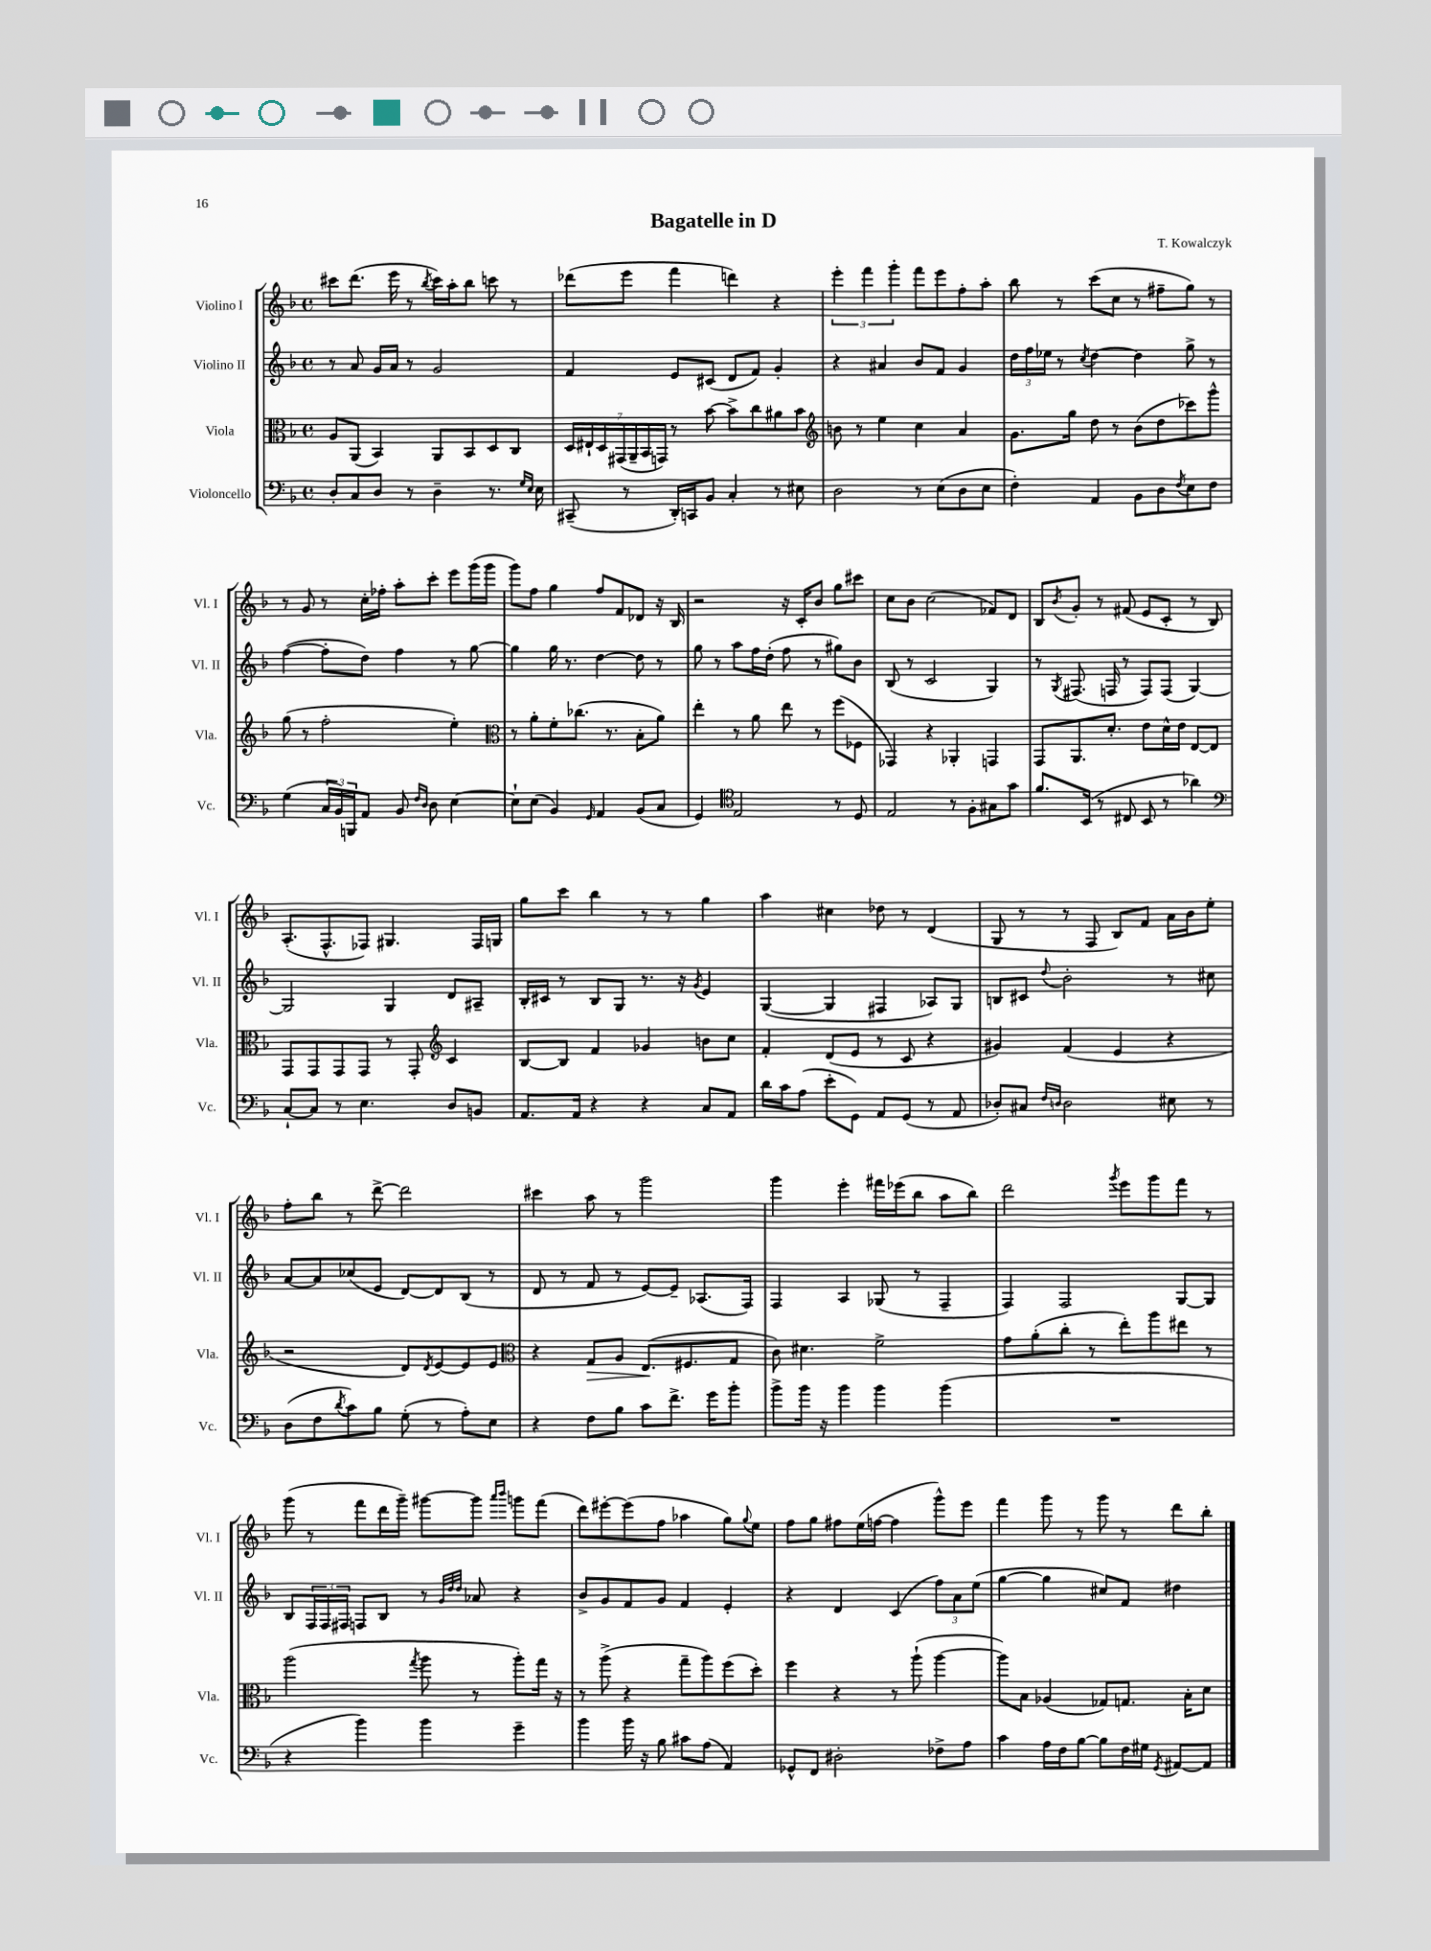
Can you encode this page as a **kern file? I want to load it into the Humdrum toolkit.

**kern	**kern	**kern	**kern
*staff4	*staff3	*staff2	*staff1
*clefF4	*clefC3	*clefG2	*clefG2
*k[b-]	*k[b-]	*k[b-]	*k[b-]
*M4/4	*M4/4	*M4/4	*M4/4
*met(c)	*met(c)	*met(c)	*met(c)
8D'	8A	8r	8ccc#
8C	(8AA	8a	(8.ddd
8D	4BB-)	16g	.
.	.	16a	16eee
8r	.	8r	8r
.	.	.	8qbb-
4D~	8AA	2g	16ccc#)
.	.	.	16aa'
.	8BB-	.	8bb-
8.r	8D	.	8ccc
.	8C	.	8r
16qqG	.	.	.
16qqE	.	.	.
16E	.	.	.
=	=	=	=
(8CC#~	28D	4f	(8ddd-
.	28E#`	.	.
.	28D	.	.
.	(28GG#	.	.
8r	.	.	8eee
.	28AA~	.	.
.	28BB-	.	.
.	28GG)	.	.
16DD')	8r	8e	4fff
16CC	.	.	.
8BB-	[8b-	(8c#	.
4C'	8b-^]	8d	4ddd)
.	8cc	8f)	.
8r	8a#	4g'	4r
8E#	8b-	.	.
=	=	=	=
*	*clefG2	*	*
2D	8b	4r	6eee'
.	8r	.	.
.	.	.	6fff
.	4ee	4a#	.
.	.	.	6ggg'
8r	4cc	8b-	8fff
(8E	.	8f	8eee
8D	4a	4g	8ff'
8E	.	.	8aa'
=	=	=	=
4F')	8.g	24dd	8bb-
.	.	24ff	.
.	.	24ee-	.
.	.	8r	8r
.	16gg	.	.
.	.	8qcc	.
4AA	8dd	[4dd	(8ccc
.	8r	.	8cc
8BB-	(8b-	4dd]	8r
8D	8dd	.	8ff#~
8qF	.	.	.
8E	8ccc-)	8gg^	8gg)
8F	8ggg^^	8r	8r
=	=	=	=
(4G	(8gg	([4ff	8r
.	8r	.	8g
24C	2ff'	8ff']	8r
24BB-)	.	.	.
24BBB	.	.	.
8AA	.	8dd)	16cc'
.	.	.	16ff-'
8BB-	.	4ff	8aa'
16qqF	.	.	.
16qqD	.	.	.
8D	.	.	8ccc'
[4E	4ee')	8r	8eee
.	.	[8gg	(16ggg
.	.	.	16ggg
=	=	=	=
*	*clefC3	*	*
8E`]	8r	4gg]	8ggg)
(8E	8a'	.	8ff
4BB-)	8f'	16gg	4gg
.	.	8.r	.
.	(8.cc-	.	.
16qqGG	.	.	.
4AA	.	[4dd	8ff
.	8.r	.	.
.	.	.	8f
(8BB-	8B-'	8dd]	8d-
8C	8a)	8r	16r
.	.	.	16B-
=	=	=	=
4GG)	4ee'	8gg	2r
.	.	8r	.
*clefC4	*	*	*
2E	8r	8aa	.
.	8a	16ff	.
.	.	(16dd'	.
.	8ee	8ff	16r
.	.	.	16c'
.	8r	8r	8b-
8r	(8ff	8gg#)	8gg
8D	8F-	8b-	8ccc#
=	=	=	=
2E	4GG-)	(8B-	8cc
.	.	8r	8b-
.	4r	2c	(2cc
8r	4AA-'	.	.
8F'	.	.	.
8G#	4GG	4G)	8f-)
8g	.	.	8d
=	=	=	=
8.f	8GG	8r	8B-
.	.	8qG	8qb-
.	8.AA	(8.F#	8g'
(16BB-	.	.	.
8r	.	.	8r
.	8.d'	16F	.
8C#	.	8r	(8f#
8BB-	8e	8F)	8e
8r	16d^^	(8F	8c'
.	16e	.	.
4a-)	[8E	[4G)	8r
.	8E]	.	8B-)
=	=	=	=
*clefF4	*	*	*
[8C`	8GG	2G]	(8.A'
8C]	8GG	.	.
.	.	.	8.F^^
8r	8GG	.	.
4.E	8GG	.	8F-)
.	8r	4G	4.G#
.	8GG'	.	.
*	*clefG2	*	*
8D	4c	8d	.
8BB	.	8A#~	16F-
.	.	.	16G
=	=	=	=
8.AA	[8B-	16B-'	8gg
.	.	16c#	.
.	8B-]	8r	8ccc
16AA	.	.	.
4r	4f	8B-	4bb-
.	.	8G	.
4r	4g-	8.r	8r
.	.	.	8r
.	.	16r	.
.	.	8qg	.
8C	8b	4e	4gg
8AA	8cc	.	.
=	=	=	=
16d	4f'	([4G	4aa
16c	.	.	.
(8A	.	.	.
8e'	(8d	4G]	4cc#
8GG)	8e	.	.
8AA	8r	4F#	8dd-
(8GG	8c	.	8r
8r	4r	8A-)	(4d
8AA	.	8G	.
=	=	=	=
8D-')	4g#)	8B	8G
8C#	.	8c#	8r
16qqF	.	.	.
16qqD	.	8qqdd	.
2D	(4f	2b-'	8r
.	.	.	8F
.	4e	.	8B-)
.	.	.	8f
8E#	4r	8r	16a
.	.	.	16b-
8r	.	8cc#	8ee'
=	=	=	=
(8D	2r	[8a	8ff'
8F	.	8a]	8bb-
8qd	.	.	.
8c)	.	(8cc-	8r
8B-	.	8e	[8ddd^
(8G'	8d)	[8d)	2ddd]
.	8qd	.	.
8r	[8e	8d]	.
8A')	8e]	(8B-	.
8E	8e	8r	.
=	=	=	=
*	*clefC3	*	*
4r	4r	8d	4ccc#
.	.	8r	.
8F	8G	8f	8aa
8B-	8A	8r	8r
8c	(8.E	[8e)	2ggg
8.f^	.	8e~]	.
.	8.F#	.	.
.	.	(8.A-	.
16g	.	.	.
8b-'	8G	.	.
.	.	16F)	.
=	=	=	=
8b-^	8c)	4F	4ggg
16b-	4.d#	.	.
16r	.	.	.
4b-	.	4A	4eee'
4b-	2f^	(8G-	16fff#
.	.	.	(16eee-
.	.	8r	8bb-
(4b-	.	4F~	8aa
.	.	.	8bb-)
=	=	=	=
1r	8g	4F)	2ddd
.	(8a'	.	.
.	8cc'	2F	.
.	8r	.	.
.	.	.	8qggg
.	8ee')	.	8eee
.	8aa	.	8ggg
.	8ee#	[8G	8fff
.	8r	8G]	8r
=	=	=	=
4r	(2aa	8B-	(8ggg
.	.	24F	8r
.	.	24F	.
.	.	24F#	.
4b-)	.	8F	8fff
.	.	8B-	16ddd
.	.	.	16ggg~)
.	8qgg	.	.
4b-	8aa	8r	[8ggg#
.	.	32qqg	.
.	.	32qqdd	.
.	.	32qqdd	.
.	8r	8a-	8ggg#]
.	.	.	16qqaaa
.	.	.	16qqbbb-
4g~	8aa')	4r	8ggg
.	16gg	.	(8fff
.	16r	.	.
=	=	=	=
4b-	8r	8b-^	8ddd)
.	(8aa^	8g	[8eee#'
16b-	4r	8f	(8eee#]
16r	.	.	.
8B-	.	8g	8ff
8c#	8gg~	4f	4aa-
(8A	8aa)	.	.
4AA)	(8ff	4e'	8gg)
.	.	.	8qqgg
.	8dd')	.	8ee
=	=	=	=
8GG-^^	4ff	4r	8ff
8FF	.	.	8gg
2D#'	4r	4d	8ff#
.	.	.	(16ee
.	.	.	[16ff
.	8r	(4c	4ff]
.	(8aa`	.	.
8F-^	[4aa	12ff)	8ggg^^)
.	.	12a	.
8A	.	.	8eee
.	.	(12ee	.
=	=	=	=
4c	8aa])	[4gg	4fff
.	8B-	.	.
16A	(4A-	4gg]	8ggg
16F	.	.	.
[8B-	.	.	8r
8B-]	8G-)	8cc#)	8ggg
16F	8.G	8f	8r
16G#	.	.	.
8qGG	.	.	.
[8AA#	.	4dd#	8ddd
.	16B-'	.	.
8AA#]	8d	.	8bb-'
==	==	==	==
*-	*-	*-	*-
